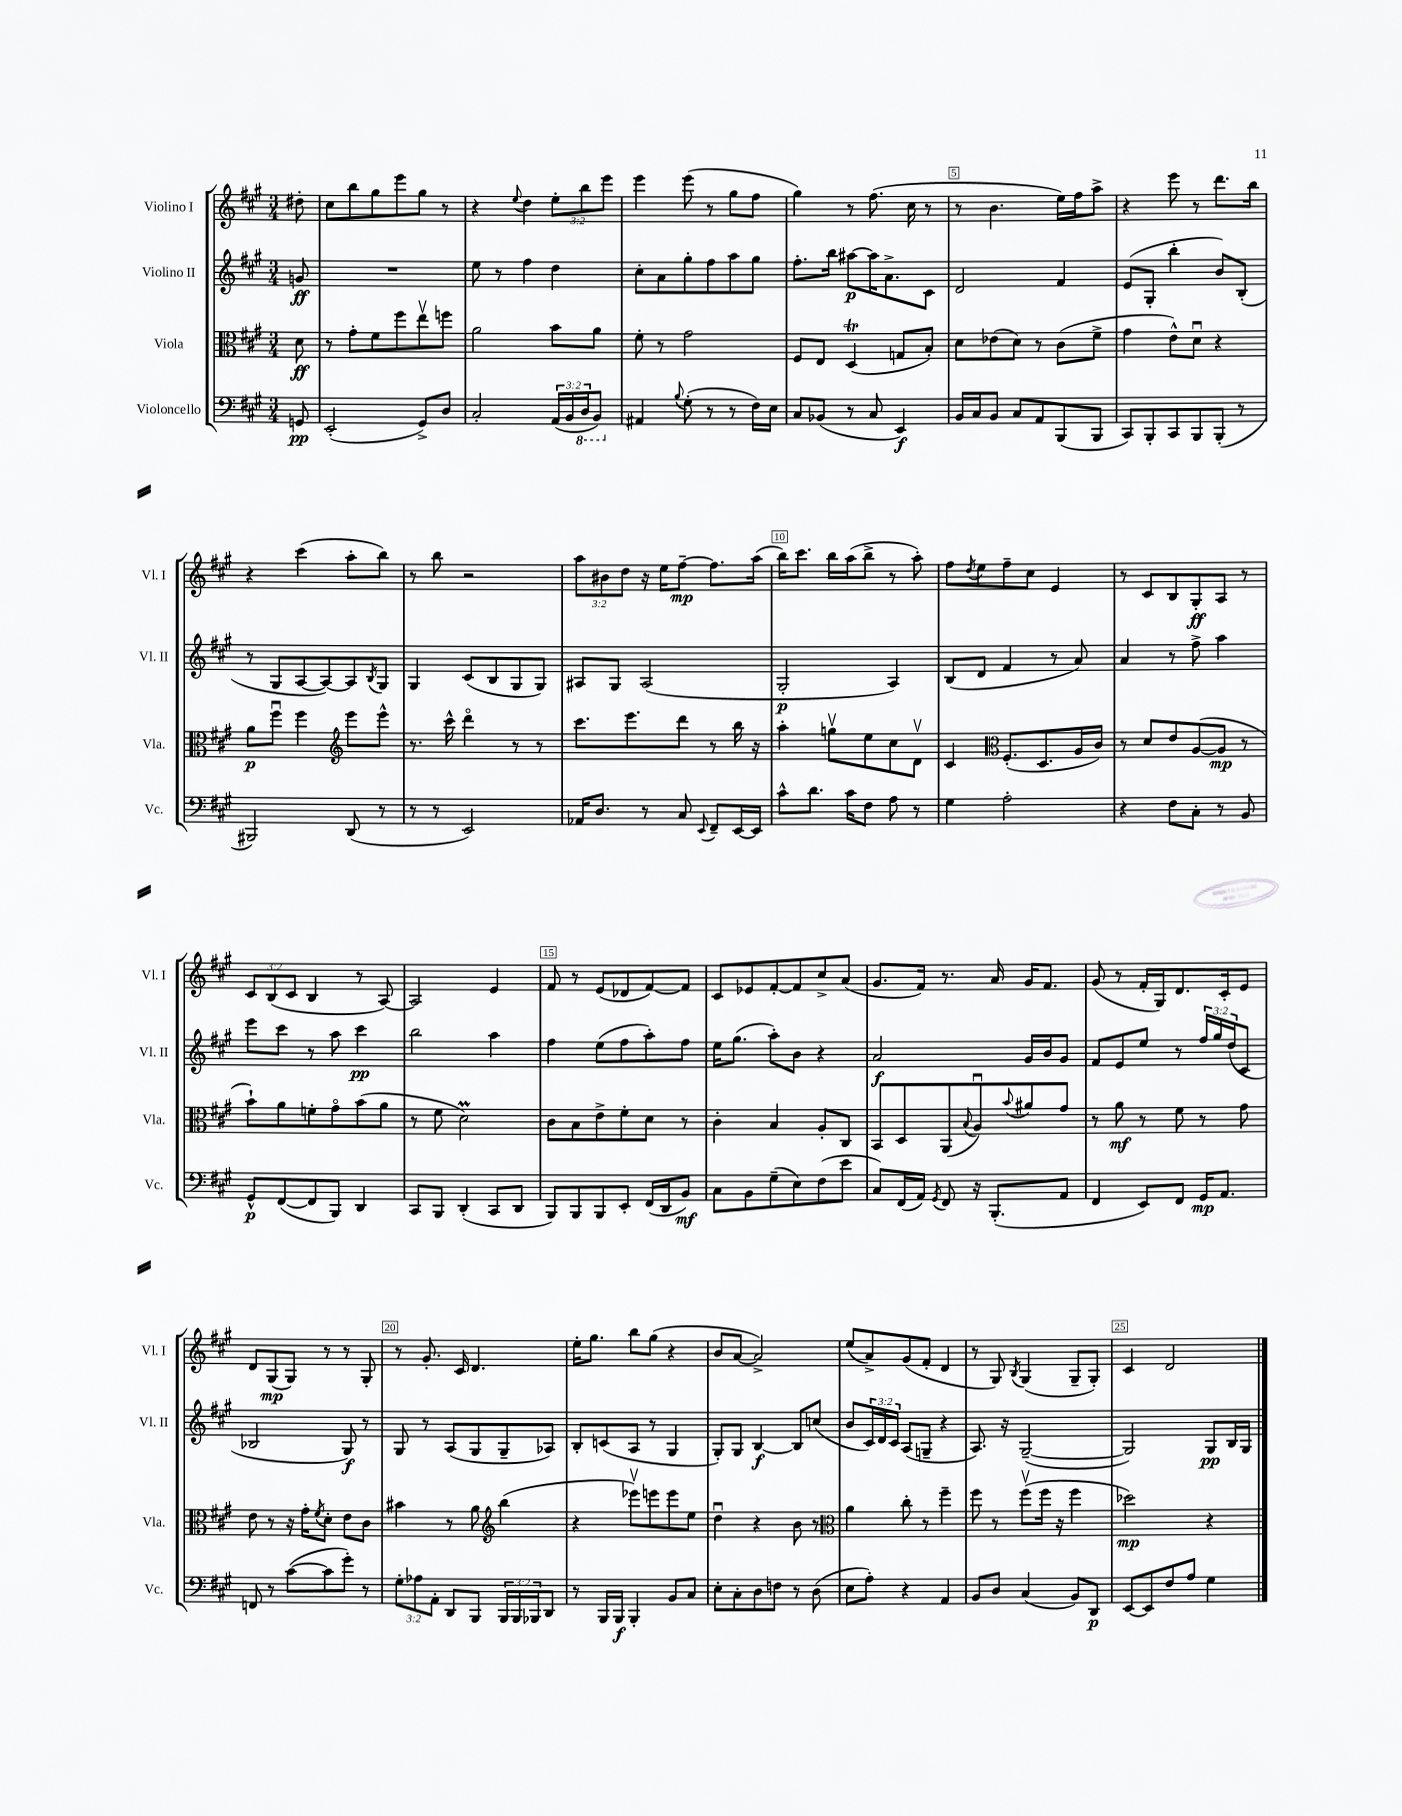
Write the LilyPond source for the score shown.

<<
\new StaffGroup <<
\new Staff = "s0" \with { instrumentName = "Violino I" shortInstrumentName = "Vl. I" } {
    \clef treble \key a \major \numericTimeSignature \time 3/4 \override Staff.TupletNumber.text = #tuplet-number::calc-fraction-text \partial 8
    dis''8-. |
    cis''8 b''8 gis''8 e'''8 gis''8 r8 |
    r4 \appoggiatura { e''8 } d''4 \tuplet 3/2 { e''8-. b''8 e'''8 } |
    e'''4 e'''8( r8 gis''8 fis''8 |
    gis''4) r8 fis''8.( cis''16 r8 |
    r8 b'4. e''16) fis''16 a''8-> |
    r4 e'''8 r8 d'''8. b''16 |
    r4 cis'''4( a''8-. b''8) |
    r8 b''8 r2 |
    \tuplet 3/2 { a''8 bis'8 d''8 } r16 e''16 fis''8~--\mp fis''8. a''16( |
    b''16) cis'''8. b''16 a''16( b''8-> r8 a''8-.) |
    fis''8 \acciaccatura { d''8 } e''8 fis''8-- cis''8 e'4 |
    r8 cis'8 b8 gis8-.\ff a8 r8 |
    \tuplet 3/2 { cis'8 b8( cis'8 } b4 r8 a8~) |
    a2 e'4 |
    fis'8 r8 e'8( des'8 fis'8~) fis'8 |
    cis'8 ees'8 fis'8~-. fis'8 cis''8-> a'8( |
    gis'8. fis'16) r8. a'16 gis'16 fis'8. |
    gis'8( r8 fis'16-. gis16) d'8. cis'16-. e'8 |
    d'8 gis8\mp( gis8) r8 r8 gis8-. |
    r8 gis'8.-. cis'16 d'4. |
    e''16-. gis''8. b''8 gis''8( r4 |
    b'8 a'8~ a'2->) |
    e''8( a'8->) gis'8( fis'8-. d'4 |
    r8 gis8) \acciaccatura { b8 } gis4( gis8-- gis8-.) |
    cis'4 d'2 \bar "|." |
}
\new Staff = "s1" \with { instrumentName = "Violino II" shortInstrumentName = "Vl. II" } {
    \clef treble \key a \major \numericTimeSignature \time 3/4 \override Staff.TupletNumber.text = #tuplet-number::calc-fraction-text \partial 8
    g'8\ff |
    R2. |
    e''8 r8 fis''4 d''4 |
    cis''8-. a'8 gis''8-. fis''8 a''8 gis''8 |
    fis''8.-. b''16 ais''8~\p ais''16 a'8.-> cis'8 |
    d'2 fis'4 |
    e'8( gis8-. b''4-. b'8) b8-.( |
    r8 gis8 a8~ a8~) a8 \acciaccatura { b8 } gis8 |
    gis4 cis'8( b8 gis8 gis8) |
    ais8 gis8 ais2( |
    gis2-.\p a4) |
    b8( d'8 fis'4 r8 a'8) |
    a'4 r8 fis''8-> a''4 |
    e'''8 cis'''8 r8 a''8 cis'''4\pp |
    b''2 a''4 |
    fis''4 e''8( fis''8 a''8-.) fis''8 |
    e''16 gis''8.( a''8-.) b'8 r4 |
    a'2\f gis'16 b'16 gis'8 |
    fis'8 e'8 e''8 r8 \tuplet 3/2 { fis''16 gis''16 d''16( } cis'8 |
    bes2 gis8\f) r8 |
    gis8 r8 a8( gis8 gis8-- aes8) |
    b8-. c'8( a8 r8 gis4 |
    gis8-.) gis8 b4~\f b8 c''8( |
    b'8 \tuplet 3/2 { cis'16) d'16 cis'16 } a8( g8-- r4 |
    a8.) r16 gis2~--( |
    gis2) gis8\pp b16 gis16 \bar "|." |
}
\new Staff = "s2" \with { instrumentName = "Viola" shortInstrumentName = "Vla." } {
    \clef alto \key a \major \numericTimeSignature \time 3/4 \partial 8
    d'8\ff |
    r8 gis'8-. fis'8 fis''8 e''8\upbow f''8 |
    a'2 b'8 a'8 |
    fis'8-. r8 gis'2 |
    fis8 e8 d4\trill( g8 b8-.) |
    d'8 ees'8( d'8) r8 cis'8( fis'8-> |
    gis'4 e'8-^) d'8\downbow r4 |
    a'8\p fis''8\downbow fis''4 \clef treble e'''8 e'''8-^ |
    r8. cis'''16-^ d'''4\flageolet r8 r8 |
    cis'''8. e'''8. d'''8 r8 b''16 r16 |
    a''4-. g''8\upbow e''8 cis''8 d'8\upbow |
    cis'4 \clef alto fis8.-.( d8. a16 cis'16) |
    r8 d'8 e'8 a8~( a8\mp r8 |
    b'8-!) a'8 f'8-. gis'8\flageolet b'8( a'8 |
    r8 fis'8 d'2\prall) |
    cis'8 b8 e'8-> fis'8-. d'8 r8 |
    cis'4-. b4 a8-. cis8 |
    b,8 d8 a,8( \appoggiatura { b8 } a8\downbow) \appoggiatura { b'8 } ais'8 gis'8 |
    r8 a'8\mf r8 fis'8 r8 gis'8 |
    e'8 r8 r16 gis'16-. \acciaccatura { fis'8 } d'8-. e'8 cis'8 |
    bis'4 r8 a'8 \clef treble b''4( |
    r4 ees'''8\upbow) e'''8 e'''8 e''8 |
    d''4\downbow r4 b'8 r8 |
    \clef alto a'4 cis''8-. r8 fis''4-- |
    fis''8 r8 fis''8\upbow( fis''16 r16 fis''4 |
    des''2\mp) r4 \bar "|." |
}
\new Staff = "s3" \with { instrumentName = "Violoncello" shortInstrumentName = "Vc." } {
    \clef bass \key a \major \numericTimeSignature \time 3/4 \override Staff.TupletNumber.text = #tuplet-number::calc-fraction-text \partial 8
    g,8\pp |
    e,2-.( gis,8->) d8 |
    cis2-. \tuplet 3/2 { a,16( b,16 \ottava #-1 d,16 } b,,8) \ottava #0 |
    ais,4 \appoggiatura { b8 } gis8-.( r8 r8 fis16) e16 |
    cis8 bes,8( r8 cis8 e,4\f) |
    b,16 cis16 b,8 cis8 a,8 b,,8( b,,8 |
    cis,8) b,,8-. cis,8 b,,8 b,,8-.( r8 |
    bis,,2) d,8( r8 |
    r8 r8 e,2) |
    aes,16 d8. r8 cis8 \appoggiatura { e,8 } fis,8-- e,16~ e,16 |
    cis'8-^ d'8. cis'16 fis8 a8 r8 |
    gis4 a2-. |
    r4 fis8 cis8-. r8 b,8 |
    gis,8-^\p fis,8~( fis,8 b,,8) d,4 |
    cis,8 b,,8 d,4-.( cis,8 d,8 |
    b,,8) b,,8 b,,8 e,8-. fis,16( d,16 b,8\mf) |
    cis8 b,8 gis8--( e8) fis8( e'8 |
    cis8) fis,16( a,16) \acciaccatura { gis,8 } fis,8 r16 b,,8.-.( a,8 |
    fis,4 e,8) fis,8 gis,16\mp a,8. |
    f,8 r8 cis'8~( cis'8 gis'8-.) r8 |
    \tuplet 3/2 { gis8-. aes8 a,8-. } d,8 b,,8 \tuplet 3/2 { b,,16 b,,16 bes,,16 } d,8 |
    r8 b,,16 b,,16\f b,,4-. b,8 cis8 |
    e8-. cis8-. d8 f8 r8 d8( |
    e8 a8-.) r4 a,4 |
    b,8 d8 cis4( b,8) d,8\p |
    e,8~ e,8 fis8 a8 gis4 \bar "|." |
}
>>
>>
\layout { \context { \Score \override BarNumber.break-visibility = ##(#f #t #t) barNumberVisibility = #(every-nth-bar-number-visible 5) \override BarNumber.stencil = #(make-stencil-boxer 0.1 0.3 ly:text-interface::print) } }
